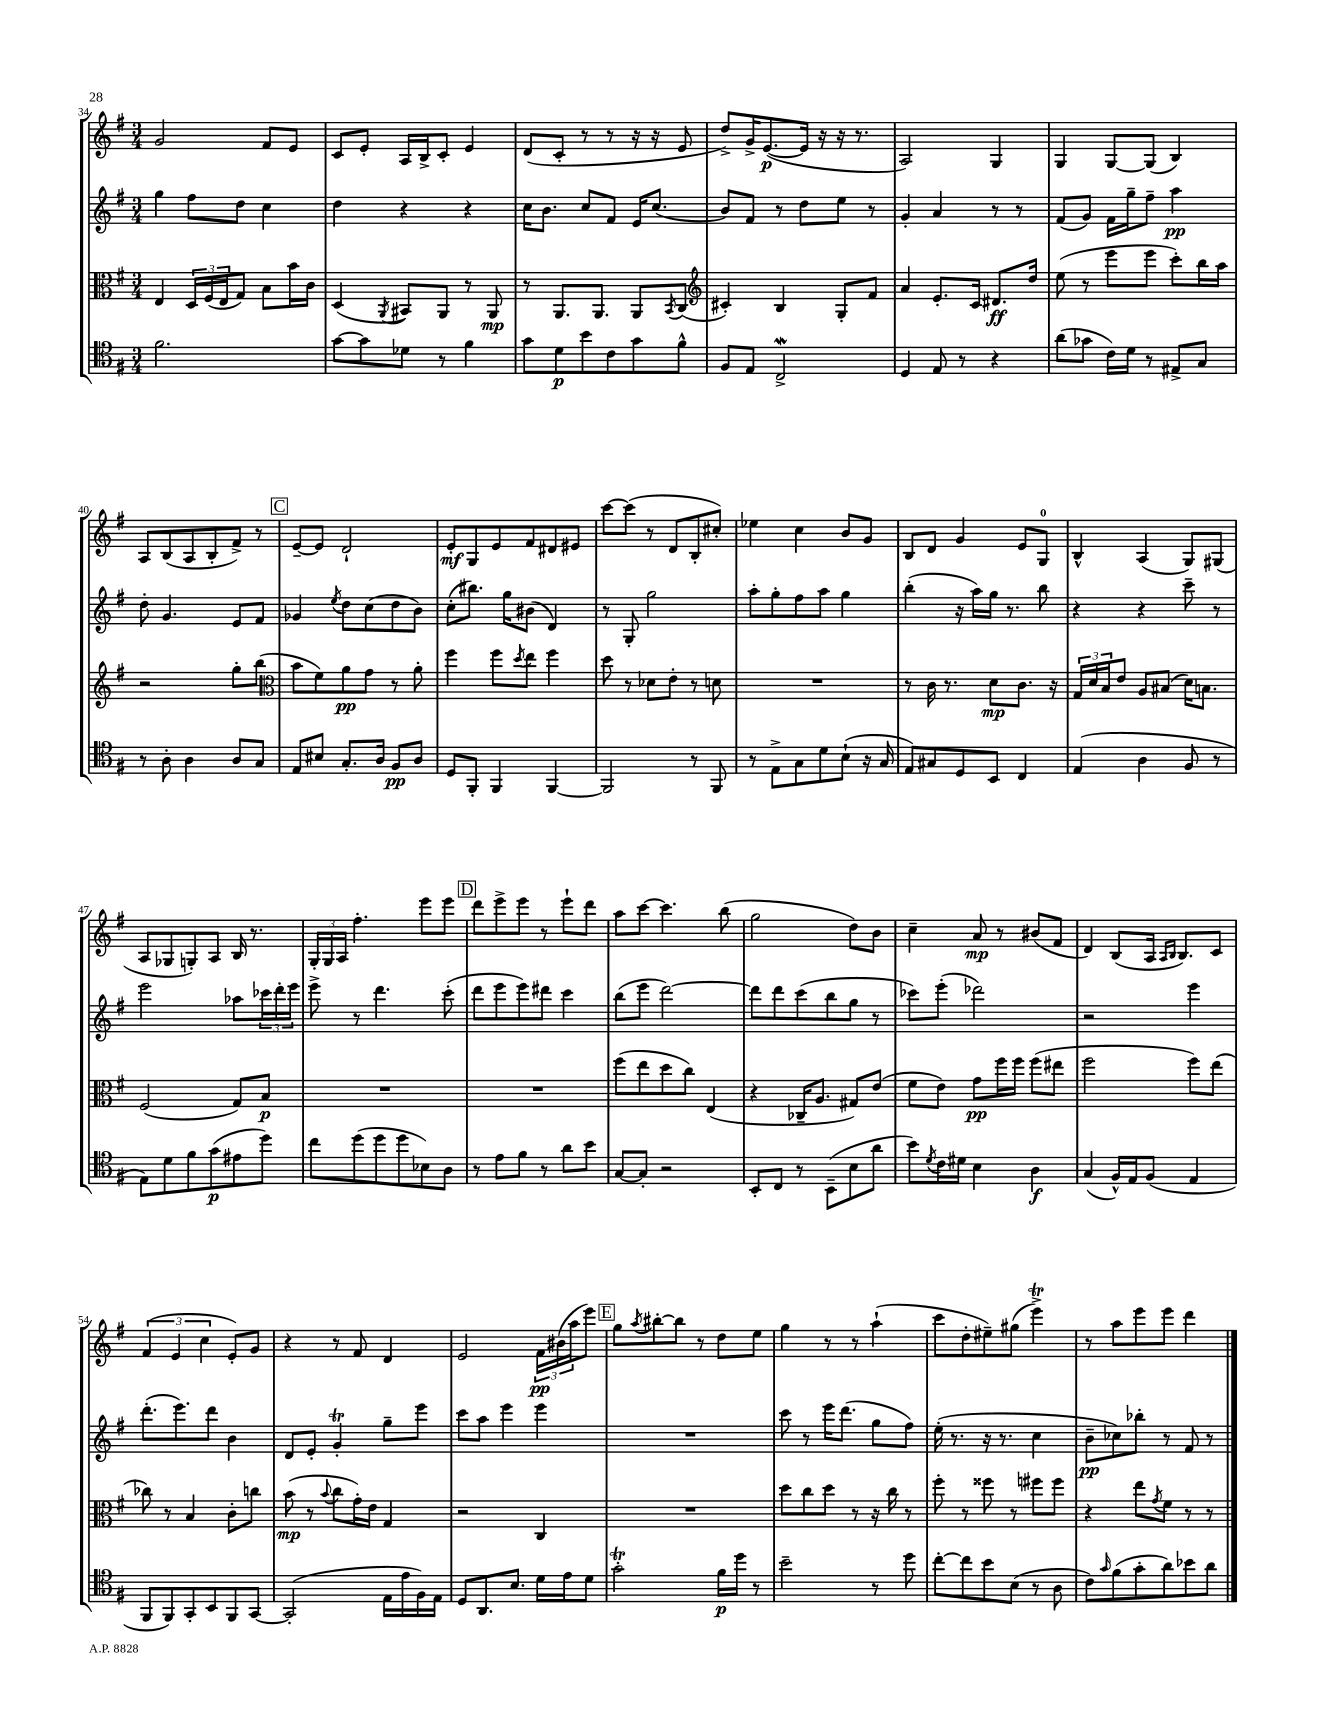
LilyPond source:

<<
\new StaffGroup <<
\new Staff = "s0" {
    \clef treble \key g \major \numericTimeSignature \time 3/4
    g'2 fis'8 e'8 |
    c'8 e'8-. a16 b16-> c'8-. e'4 |
    d'8( c'8-. r8 r8 r16 r16 e'8 |
    d''8->) g'16-> e'8.~\p( e'16 r16 r16 r8. |
    a2) g4 |
    g4 g8~ g8( b4) |
    a8 b8( a8 b8-. fis'8->) r8 |
    \mark \markup { \box "C" } e'8~-- e'8 d'2-! |
    e'8-.\mf g8 e'8 fis'8 dis'8 eis'8 |
    c'''8~ c'''8( r8 d'8 b8-. cis''8-.) |
    ees''4 c''4 b'8 g'8 |
    b8 d'8 g'4 e'8 g8-0 |
    b4-^ a4( g8) gis8( |
    a8 ges8 g8-.) a8 b16 r8. |
    \tuplet 3/2 { g16-. g16 a16 } fis''4.-. e'''8 e'''8 |
    \mark \markup { \box "D" } d'''8 e'''8-> e'''8 r8 e'''8-! d'''8 |
    a''8 c'''8~ c'''4. b''8( |
    g''2 d''8) b'8 |
    c''4-- a'8\mp r8 bis'8( fis'8 |
    d'4) b8( a16 \grace { a16 b16 } b8.) c'8 |
    \tuplet 3/2 { fis'4( e'4 c''4 } e'8-.) g'8 |
    r4 r8 fis'8 d'4 |
    e'2 \tuplet 3/2 { fis'16\pp bis'16( a''16 } e'''8) |
    \mark \markup { \box "E" } g''8 \acciaccatura { a''8 } bis''8~-. bis''8 r8 d''8 e''8 |
    g''4 r8 r8 a''4-!( |
    c'''8 d''8-. eis''8--) gis''8( e'''4->\trill) |
    r8 a''8 e'''8 e'''8 d'''4 \bar "|." |
}
\new Staff = "s1" {
    \clef treble \key g \major \numericTimeSignature \time 3/4
    g''4 fis''8 d''8 c''4 |
    d''4 r4 r4 |
    c''16 b'8. c''8 fis'8 e'16 c''8.( |
    b'8) fis'8 r8 d''8 e''8 r8 |
    g'4-. a'4 r8 r8 |
    fis'8( g'8) fis'16 g''16-- fis''8-- a''4\pp |
    d''8-. g'4. e'8 fis'8 |
    \mark \markup { \box "C" } ges'4 \acciaccatura { e''8 } d''8 c''8( d''8 b'8) |
    c''8-.( bis''8.) g''16 bis'8( d'4) |
    r8 g8-. g''2 |
    a''8-. g''8-. fis''8 a''8 g''4 |
    b''4-.( r16 a''16) g''16 r8. b''8 |
    r4 r4 c'''8-- r8 |
    e'''2 aes''8 \tuplet 3/2 { ces'''16 d'''16-. e'''16 } |
    e'''8-> r8 d'''4. c'''8-.( |
    \mark \markup { \box "D" } d'''8 e'''8 e'''8) dis'''8 c'''4 |
    b''8( e'''8 d'''2~) |
    d'''8 d'''8 c'''8( b''8 g''8 r8 |
    ces'''8) e'''8-.( des'''2) |
    r2 e'''4 |
    d'''8.-.( e'''8.) d'''8 b'4 |
    d'8 e'8-. g'4-.\trill g''8-- e'''8 |
    c'''8 a''8 e'''4 e'''4 |
    \mark \markup { \box "E" } R2. |
    c'''8 r8 e'''16 d'''8.( g''8 fis''8) |
    e''16-.( r8. r16 r8. c''4 |
    b'8--\pp ces''8) bes''8-. r8 fis'8 r8 \bar "|." |
}
\new Staff = "s2" {
    \clef alto \key g \major \numericTimeSignature \time 3/4
    e4 \tuplet 3/2 { d16 fis16( e16 } g8) b8 b'16 c'16 |
    d4( \acciaccatura { a,8 } bis,8) a,8 r8 a,8\mp |
    r8 a,8. a,8. a,8 \acciaccatura { b,8 } c8( |
    \clef treble cis'4-.) b4 g8-. fis'8 |
    a'4 e'8.-. c'16 dis'8.\ff d''16 |
    e''8( r8 e'''8 e'''8 c'''8-.) b''16 a''16 |
    r2 g''8-. b''8( |
    \mark \markup { \box "C" } \clef alto b'8 fis'8) a'8\pp g'8 r8 a'8-. |
    fis''4 fis''8 \acciaccatura { d''8 } e''8 fis''4 |
    d''8 r8 des'8 e'8-. r8 d'8 |
    R2. |
    r8 c'16 r8. d'8\mp c'8. r16 |
    \tuplet 3/2 { g16 d'16 b16 } e'8 a8 bis8( d'16) b8. |
    fis2( g8) b8\p |
    R2. |
    \mark \markup { \box "D" } R2. |
    fis''8( e''8 d''8 c''8) e4( |
    r4 ces16-- a8. gis8) e'8( |
    fis'8 e'8) g'8\pp fis''16 fis''16 fis''8( eis''8 |
    fis''2 fis''8) e''8( |
    ces''8) r8 b4 c'8-. c''8 |
    b'8\mp( r8 \appoggiatura { b'8 } c''8 g'16-.) e'16 g4 |
    r2 c4 |
    \mark \markup { \box "E" } R2. |
    d''8 c''8 d''8 r8 r16 c''16 r8 |
    fis''8-. r8 fisis''8 r8 fis''8 fis''8 |
    r4 e''8 \acciaccatura { g'8 } fis'8 r8 r8 \bar "|." |
}
\new Staff = "s3" {
    \clef tenor \key g \major \numericTimeSignature \time 3/4
    fis'2. |
    g'8~ g'8 des'8 r8 fis'4 |
    g'8 d'8\p b'8 c'8 g'8 fis'8-^ |
    fis8 e8 c2->\mordent |
    d4 e8 r8 r4 |
    a'8( ges'8 c'16) d'16 r8 eis8-> g8 |
    r8 a8-. a4 a8 g8 |
    \mark \markup { \box "C" } e8 bis8 g8.-. a16 fis8\pp a8 |
    d8 fis,8-. fis,4 fis,4~ |
    fis,2 r8 fis,8 |
    r8 e8-> g8 d'8 b8-!( r16 g16 |
    e8) gis8 d8 b,8 c4 |
    e4( a4 fis8 r8 |
    e8) d'8 fis'8 g'8\p( eis'8 d''8) |
    c''8 d''8( d''8 d''8 bes8) a8 |
    \mark \markup { \box "D" } r8 e'8 fis'8 r8 a'8 b'8 |
    g8~ g8-. r2 |
    b,8-. c8 r8 b,8--( b8 a'8 |
    b'8) \acciaccatura { d'8 } c'16 dis'16 b4 a4\f |
    g4( fis16-^) e16 fis8( e4 |
    fis,8 fis,8) g,8-. b,8 fis,8 g,8~ |
    g,2-.( e16 e'16 fis16) e16 |
    d8 a,8. b8. d'16 e'16 d'8 |
    \mark \markup { \box "E" } g'2-.\trill fis'16\p d''16 r8 |
    b'2-- r8 d''8 |
    c''8~-. c''8 b'8 b8( r8 a8 |
    c'8) \grace { g'16 } fis'8( g'8-. a'8) bes'8 a'8 \bar "|." |
}
>>
>>
\layout { \context { \Score currentBarNumber = #34 } }
